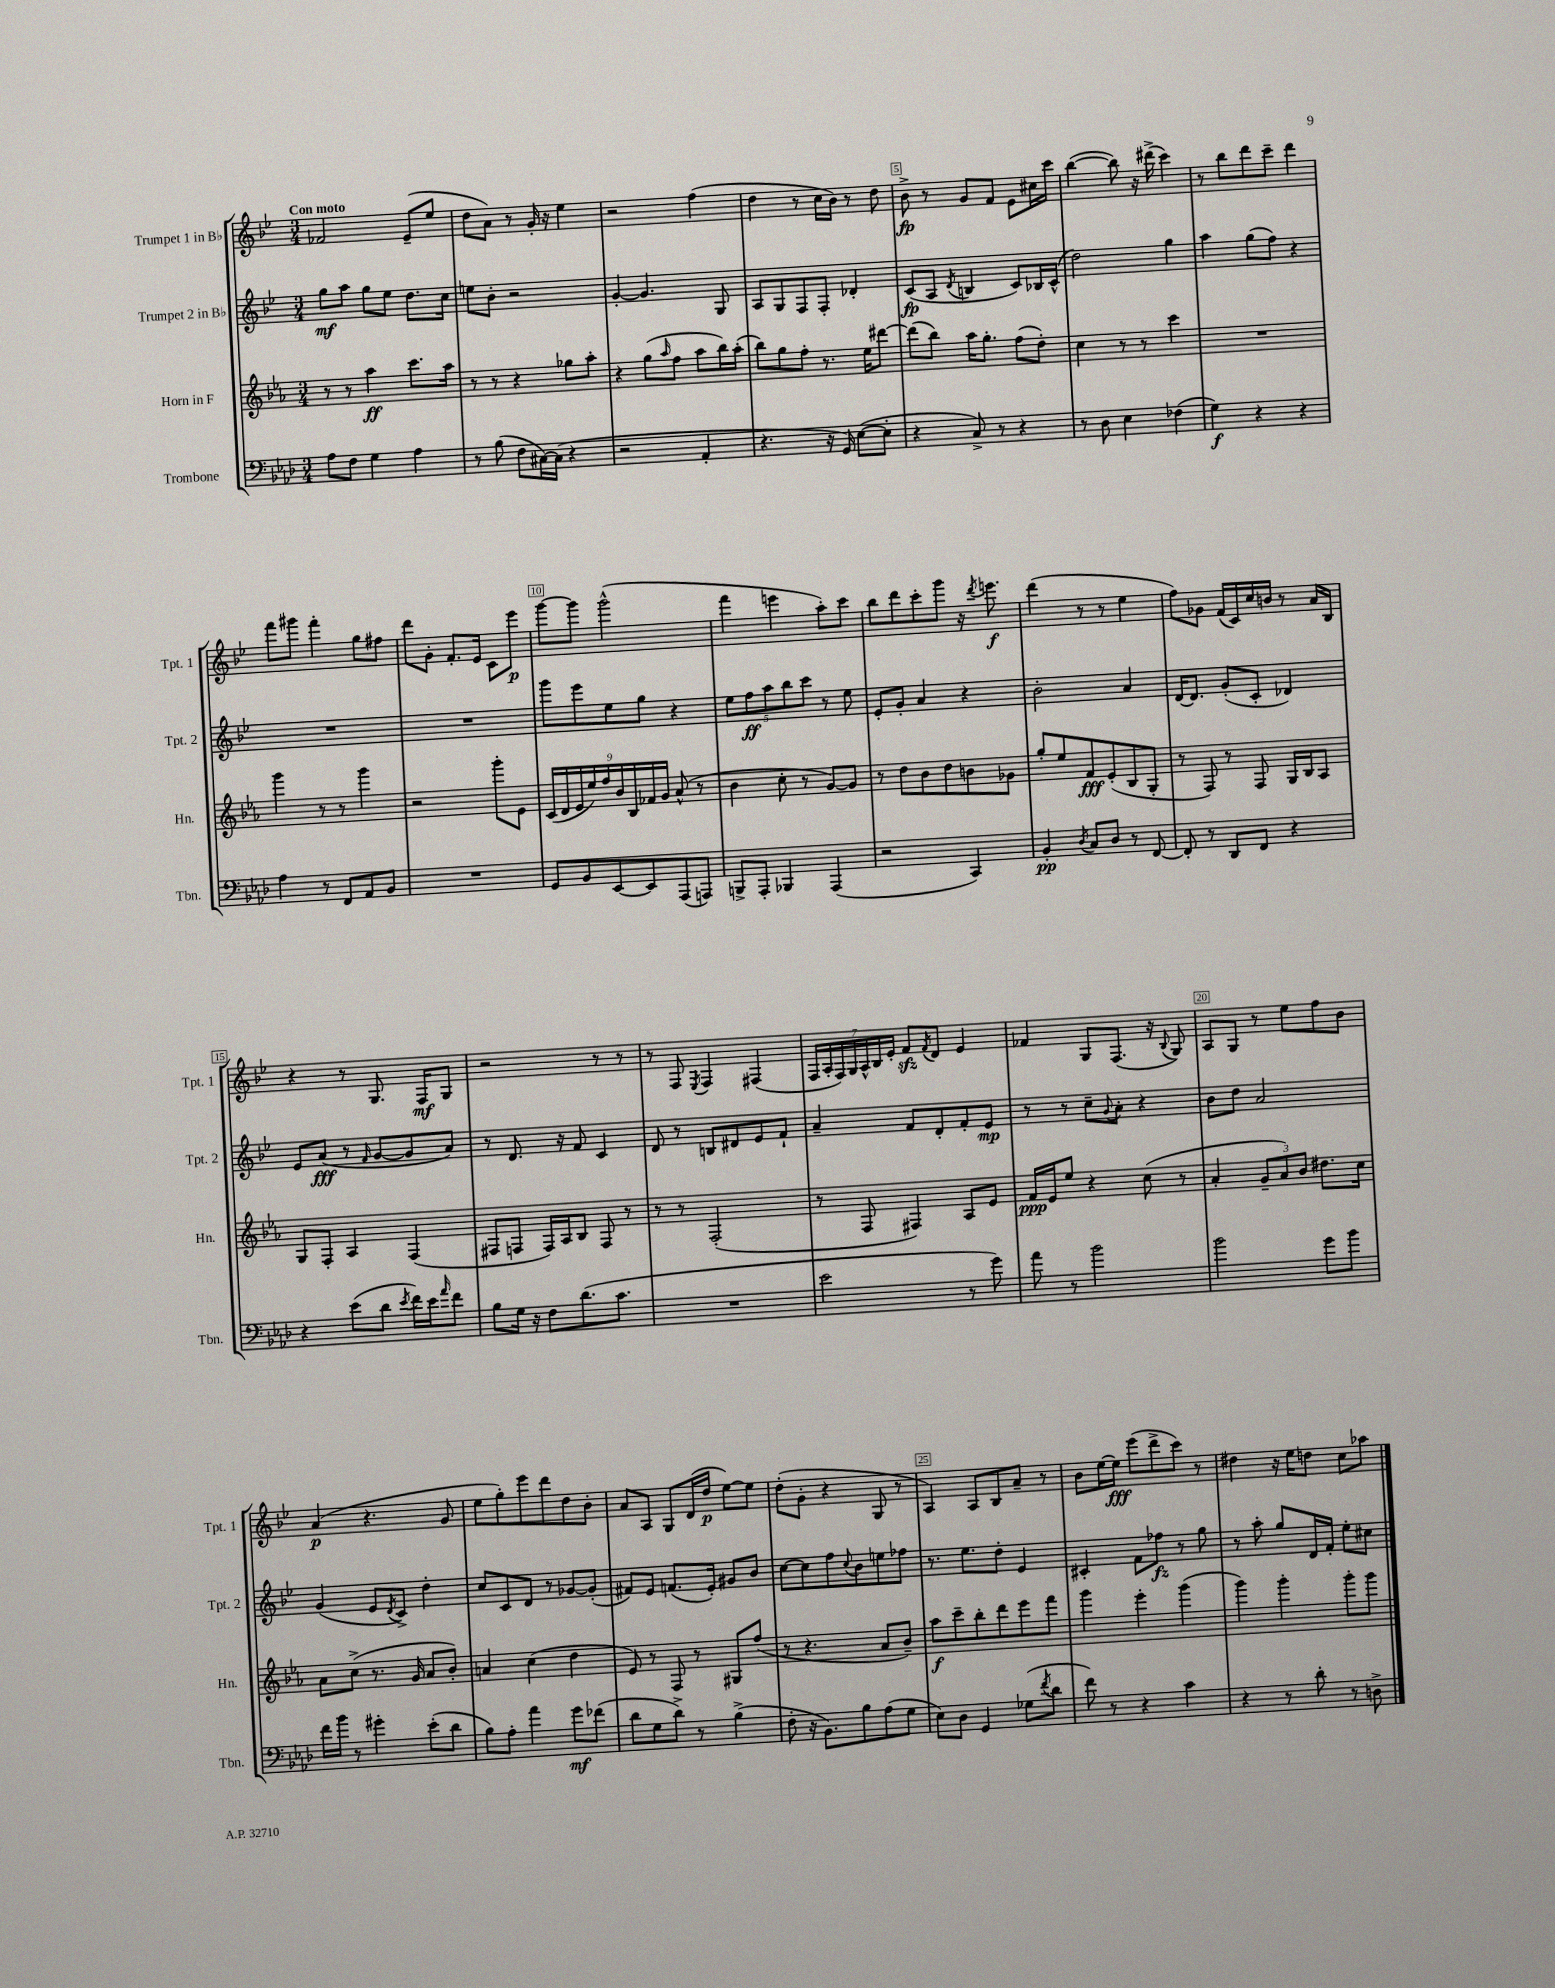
<<
\new StaffGroup <<
\new Staff = "s0" \with { instrumentName = "Trumpet 1 in Bb" shortInstrumentName = "Tpt. 1" } {
    \clef treble \key bes \major \numericTimeSignature \time 3/4 \tempo "Con moto"
    fes'2 ees'8--( ees''8 |
    d''8 a'8) r8 g'16-. r16 ees''4 |
    r2 f''4( |
    d''4 r8 c''16 bes'16) r8 d''8 |
    bes'8->\fp r8 g'8 f'8 ees'8 cis''16 c'''16 |
    bes''4~( bes''8) r16 dis'''16->( c'''4) |
    r8 bes''8 d'''8 c'''8-- d'''4 |
    f'''8 gis'''8 f'''4-. g''8 fis''8 |
    d'''8 g'8-. f'8.-. ees'16 c'8 ees'''8\p |
    g'''8~ g'''8 g'''2-^( |
    f'''4 e'''4 a''8-.) c'''8 |
    bes''8 d'''8 c'''8-. g'''8 r16 \acciaccatura { d'''8 } e'''8.\f |
    d'''4( r8 r8 ees''4 |
    f''8) ges'8 f'16( c'16) c''16 b'16 r8 a'16 bes16 |
    r4 r8 g8. f16\mf g8 |
    r2 r8 r8 |
    r8 f8 \acciaccatura { ees8 } f4 fis4( |
    \tuplet 7/4 { f16 a16-. f16) g16 a16-^ bes16 ees'16-. } f'8\sfz \acciaccatura { f'8 } d'8 ees'4 |
    fes'4 g8 f8.( r16 \appoggiatura { bes8 } g8) |
    a8 g8 r8 ees''8 f''8 bes'8 |
    a'4\p( r4. g'8 |
    ees''8 g''8-.) ees'''8 d'''8 d''8 bes'8-. |
    a'8 a8 g8 d'16( d''16\p ees''8~) ees''8 |
    d''8-.( g'8-. r4 g8 r8 |
    a4) a8 bes8 a'8-- r8 |
    bes'8 ees''16~ ees''16\fff ees'''8( d'''8-> c'''8) r8 |
    dis''4 r16 ees''16 d''8 c''8 aes''8 \bar "|." |
}
\new Staff = "s1" \with { instrumentName = "Trumpet 2 in Bb" shortInstrumentName = "Tpt. 2" } {
    \clef treble \key bes \major \numericTimeSignature \time 3/4
    g''8\mf a''8 g''8 ees''8 d''8. c''16 |
    e''8 bes'8-. r2 |
    g'4~-. g'4. g8 |
    a8 g8 f8 f8-. des'4-. |
    c'8\fp( a8 \acciaccatura { d'8 } b4 c'8) bes16 c'16-^( |
    d''2) g''4 |
    a''4 g''8( f''8) r4 |
    R2. |
    R2. |
    g'''8 ees'''8 ees''8 g''8 r4 |
    \tuplet 5/4 { ees''8 f''8\ff a''8 bes''8 c'''8 } r8 ees''8 |
    ees'8-. g'8-. a'4 r4 |
    bes'2-. a'4 |
    d'16~ d'8. g'8-.( c'8-. des'4) |
    ees'8 a'8\fff( r8 \grace { f'16 } g'8~ g'8 a'8) |
    r8 d'8. r16 f'8 c'4 |
    d'8 r8 b8 dis'8 ees'8 f'8-! |
    a'4-- f'8 d'8-. f'8-. ees'8\mp |
    r8 r8 c''8-- \appoggiatura { g'8 } a'8-. r4 |
    bes'8 d''8 a'2 |
    g'4( ees'8 \acciaccatura { d'8 } c'8->) d''4-. |
    c''8 c'8 d'8 r8 ges'8~ ges'8-.( |
    fis'8) ees'8 f'8.( ees'16-.) gis'8 bes'8 |
    c''8~ c''8 f''8 \appoggiatura { c''8 } bes'8 e''8 fes''8 |
    r8. ees''8. d''8-. ees'4 |
    cis'4-. f'8 fes''8\fz r8 g''8 |
    r8 a''8-. g''8 d'16 f'16-. ees''8-. cis''8 \bar "|." |
}
\new Staff = "s2" \with { instrumentName = "Horn in F" shortInstrumentName = "Hn." } {
    \clef treble \key ees \major \numericTimeSignature \time 3/4
    r8 r8 aes''4\ff c'''8. aes''16 |
    r8 r8 r4 ges''8 aes''8-. |
    r4 g''8( \grace { aes''16 } f''8 aes''8 bes''16) aes''16-.( |
    bes''8) g''8 f''8-. r8. ees''16 dis'''8~ |
    dis'''8( bes''8) aes''16 g''8.-. f''8( d''8-.) |
    c''4 r8 r8 c'''4 |
    R2. |
    g'''4 r8 r8 g'''4 |
    r2 g'''8-. ees'8 |
    \tuplet 9/8 { c'16( d'16 ees'16 ees''16) f''16 bes'16 bes16 fes'16 g'16 } aes'8-^( r8 |
    bes'4 c''8-. r8 g'8~) g'8 |
    r8 d''8 bes'8 d''8 b'8 ges'8 |
    g''8-. ees''8 f'8\fff ees'8-.( bes8 g8-. |
    r8 f8) r8 f8 g16 bes16 aes8 |
    g8 f8-. aes4 f4( |
    fis8 f8 f16) aes16 bes8 f8 r8 |
    r8 r8 f2-.( |
    r8 f8 fis4) aes8 ees'8 |
    f'16\ppp ees'16 ees''8 r4 c''8( r8 |
    aes'4-. \tuplet 3/2 { g'8-- aes'8) bes'8 } dis''8. c''16 |
    aes'8 c''8->( r8. g'16 aes'8 bes'8-.) |
    a'4 c''4( d''4 |
    ees'8) r8 f8 r8 gis8 f''8( |
    r8 r4. aes'8 bes'8--) |
    aes''8\f c'''8-- bes''8-. d'''8 ees'''8 f'''8 |
    g'''4 ees'''4-. g'''4( |
    g'''4) g'''4-. g'''8-. g'''8 \bar "|." |
}
\new Staff = "s3" \with { instrumentName = "Trombone" shortInstrumentName = "Tbn." } {
    \clef bass \key aes \major \numericTimeSignature \time 3/4
    aes8 f8 g4 aes4 |
    r8 bes8( f8 cis16~) cis16( r4 |
    r2 aes,4-. |
    r4. r16 g,16) ees8~( ees8-. |
    r4 c8->) r8 r4 |
    r8 des8 ees4 fes4( |
    g4\f) r4 r4 |
    aes4 r8 f,8 aes,8 bes,8 |
    R2. |
    g,8 bes,8 ees,8~ ees,8 aes,,8( a,,8) |
    b,,8-> aes,,8-. bes,,4 aes,,4( |
    r2 c,4) |
    bes,4-.\pp \acciaccatura { des8 } c8 des8 r8 f,8~ |
    f,8-. r8 des,8 f,8 r4 |
    r4 ees'8( des'8 \acciaccatura { ees'8 } f'16) ees'16 \grace { aes'16 } f'8 |
    bes8 g16 r16 f8 des'8.( c'8. |
    R2. |
    ees'2 r8 g'8) |
    aes'8 r8 bes'2 |
    bes'2 g'8 bes'8 |
    f'16 bes'16 r8 gis'4-. ees'8-.( des'8 |
    bes8) aes8-. aes'4 g'8\mf fes'8( |
    des'8 g8 des'8->) r8 bes4->( |
    f8-. r16 bes,8.) bes8 aes8( g8 |
    ees8) des8 g,4 ges8( \acciaccatura { f'8 } des'8 |
    f'8) r8 r4 c'4 |
    r4 r8 des'8-. r8 d8-> \bar "|." |
}
>>
>>
\layout { \context { \Score \override BarNumber.break-visibility = ##(#f #t #t) barNumberVisibility = #(every-nth-bar-number-visible 5) \override BarNumber.stencil = #(make-stencil-boxer 0.1 0.3 ly:text-interface::print) } }
